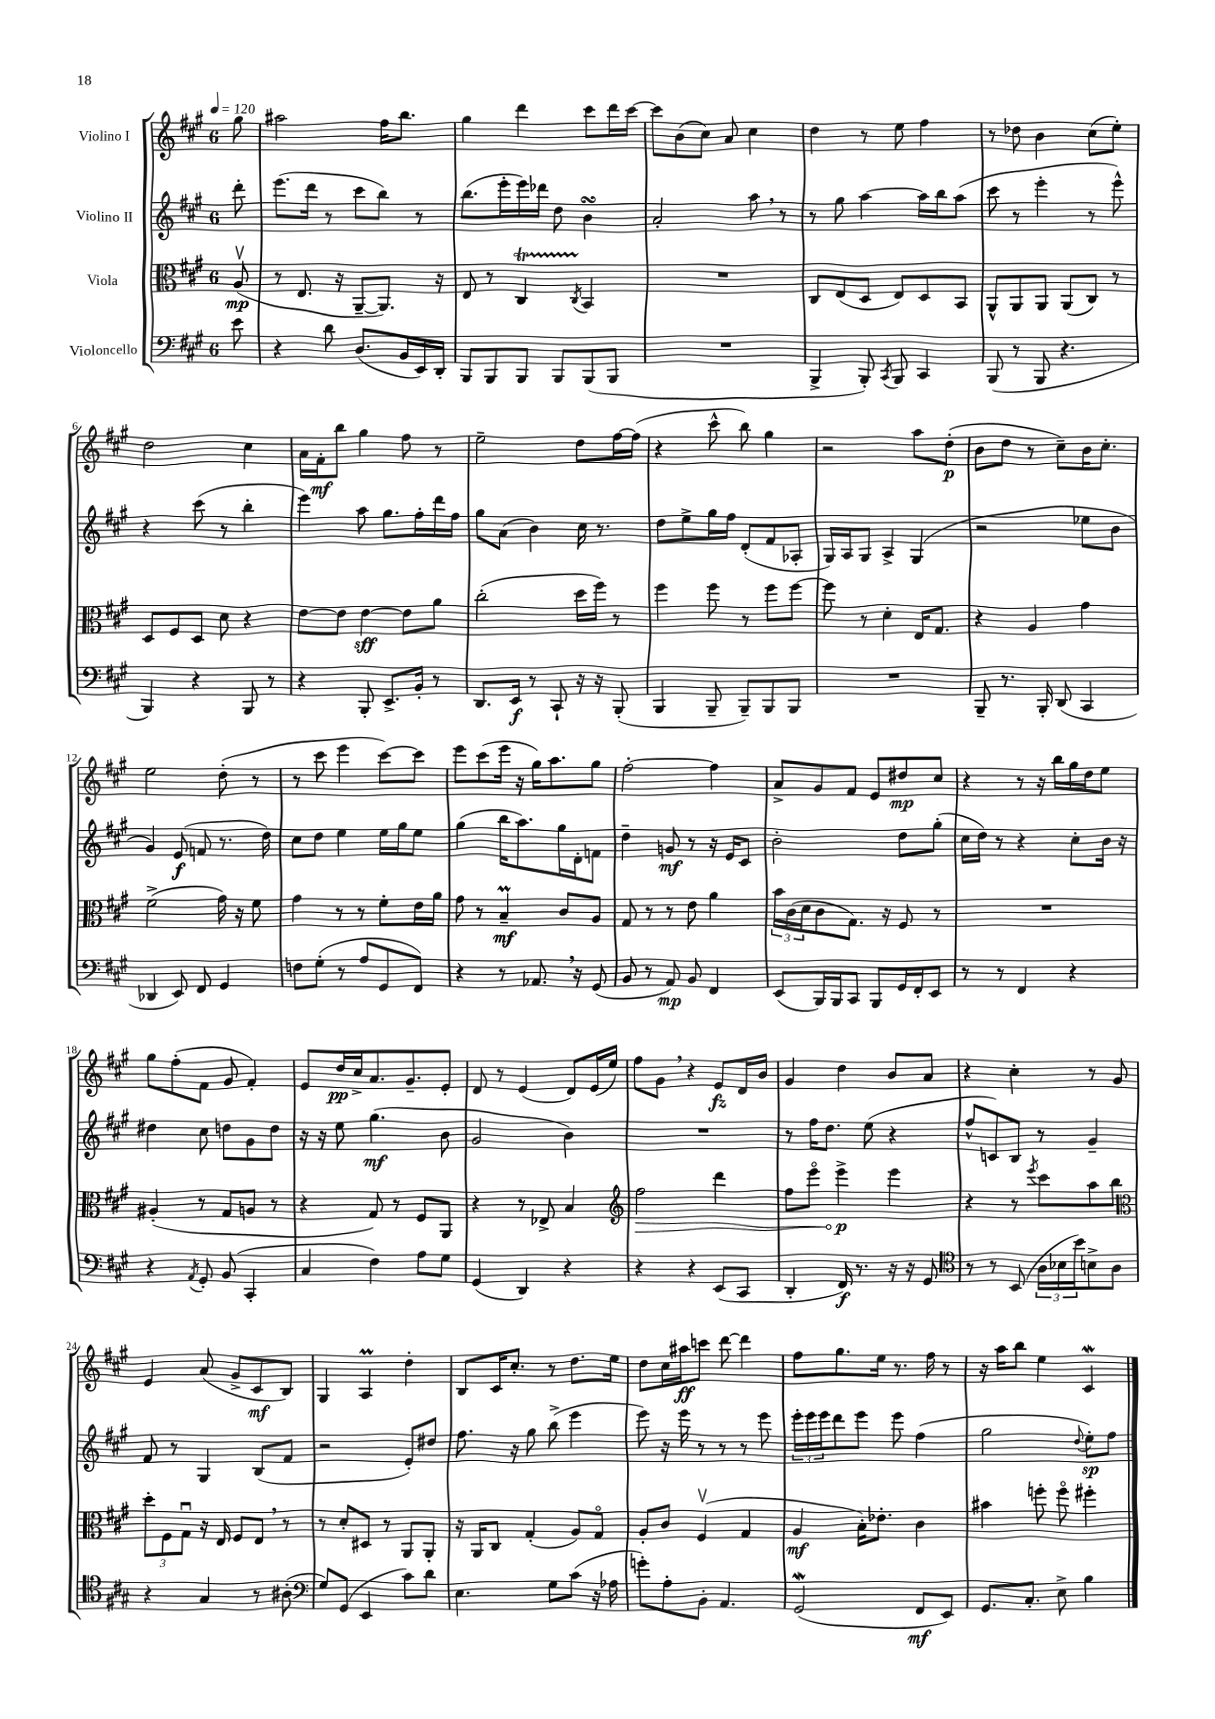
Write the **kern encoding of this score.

**kern	**kern	**kern	**kern
*staff4	*staff3	*staff2	*staff1
*clefF4	*clefC3	*clefG2	*clefG2
*k[f#c#g#]	*k[f#c#g#]	*k[f#c#g#]	*k[f#c#g#]
*M6/8	*M6/8	*M6/8	*M6/8
*MM120	*MM120	*MM120	*MM120
8e	(8Av	8ddd'	8gg#
=	=	=	=
4r	8r	(8.eee	2aa#
.	8.E	.	.
.	.	16ddd	.
8d	.	8r	.
.	16r	.	.
(8.D	[8AA~	8ccc#	.
.	8.AA])	8bb)	16ff#
16BB	.	.	8.bb
16EE)	.	8r	.
16DD'	16r	.	.
=	=	=	=
8BBB	8E	(8.bb	4gg#
8BBB	8r	.	.
.	.	16eee'	.
8BBB	4C#	16eee)	4ddd
.	.	16ddd-	.
8BBB	.	8dd	.
.	8qC#	.	.
(8BBB	4BB	4b	8ccc#
8BBB	.	.	16ddd
.	.	.	[16ccc#
=	=	=	=
2.r	2.r	2a'	8ccc#]
.	.	.	(8b
.	.	.	8cc#)
.	.	.	8a
.	.	8aa	4cc#
.	.	8r	.
=	=	=	=
4BBB^	8C#	8r	4dd
.	(8E	8gg#	.
8BBB')	8D	[4aa	8r
8qCC#	.	.	.
8BBB	8E)	.	8ee
4CC#	8D	16aa]	4ff#
.	.	16bb	.
.	8BB	(8aa	.
=	=	=	=
(8BBB	8AA^^	8ccc#	8r
8r	8AA	8r	8dd-
8BBB	8AA	4eee'	4b
4.r	(8AA	.	.
.	8C#)	8r	(8cc#
.	8r	8eee^^)	8ee')
=	=	=	=
4BBB)	8D	4r	2dd
.	8F#	.	.
4r	8D	(8ccc#	.
.	8d	8r	.
8BBB	4r	4bb'	4cc#
8r	.	.	.
=	=	=	=
4r	[8e	4eee)	16a
.	.	.	16f#'
.	8e]	.	8bb
8BBB'	[4e	8aa	4gg#
8.EE^	.	8.gg#	.
.	8e]	.	8ff#
16BB'	.	16ff#'	.
8r	8a	16ddd	8r
.	.	16ff#	.
=	=	=	=
8.DD	(2cc#'	8gg#	2ee~
.	.	(8a	.
16EE	.	.	.
8r	.	4b)	.
8CC#`	.	.	.
16r	16dd	16cc#	8dd
16r	16ff#)	8.r	.
(8BBB'	8r	.	[16ff#
.	.	.	(16ff#]
=	=	=	=
4BBB	4ff#	8dd	4r
.	.	8ee^	.
8BBB~	8ff#	16gg#	8ccc#^^
.	.	16ff#	.
8BBB~)	8r	(8d'	8bb)
8BBB	8ff#	8f#	4gg#
8BBB	[8ff#	8A-'	.
=	=	=	=
2.r	8ff#]	16G#)	2r
.	.	16A	.
.	8r	8G#	.
.	4d'	4A^	.
.	16E	(4G#	8aa
.	8.G#	.	.
.	.	.	(8dd'
=	=	=	=
8BBB~	4r	2r	8b
8.r	.	.	8dd
.	4A	.	8r
16BBB'	.	.	.
(8DD	.	.	8cc#~)
4CC#	4g#	8ee-	16b
.	.	.	8.cc#'
.	.	8b	.
=	=	=	=
4DD-	(2f#^	4g#)	2ee
8EE)	.	(8e	.
8FF#	.	8f	.
4GG#	16g#)	8.r	(8dd'
.	16r	.	.
.	8f#	.	8r
.	.	16dd)	.
=	=	=	=
8F	4g#	8cc#	8r
(8G#'	.	8dd	8ccc#
8r	8r	4ee	4eee
8A	8r	.	.
8GG#	8f#'	16ee	[8ccc#)
.	.	16gg#	.
8FF#)	16e	8ee	8ccc#]
.	16a	.	.
=	=	=	=
4r	8g#	(4gg#	8eee
.	8r	.	(8ccc#
8r	4B~	16bb	16eee
.	.	8.aa)	16r
8.AA-	.	.	16gg#)
.	.	.	8.aa
.	8c#	16gg#	.
16r	.	16d'	.
(8GG#	8A	8f	8gg#
=	=	=	=
8BB	8G#	4dd~	[2ff#'
8r	8r	.	.
8AA)	8r	8g	.
8BB	8e	8r	.
4FF#	4a	16r	4ff#]
.	.	16e	.
.	.	8c#	.
=	=	=	=
(8EE	24b	2b'	8a^
.	(24c#	.	.
.	24d	.	.
16BBB)	8c#	.	8g#
16BBB	.	.	.
8CC#	8.G#)	.	8f#
8BBB	.	.	8e
.	16r	.	.
16GG#	8F#	8dd	8dd#
16FF#'	.	.	.
8EE	8r	(8gg#'	8cc#
=	=	=	=
8r	2.r	16cc#	4r
.	.	16dd)	.
8r	.	8r	.
4FF#	.	4r	8r
.	.	.	16r
.	.	.	16bb
4r	.	8cc#'	16gg#
.	.	.	16dd
.	.	16b	8ee
.	.	16r	.
=	=	=	=
4r	(4A#'	4dd#	8gg#
.	.	.	(8ff#'
8qAA	.	.	.
8GG#'	8r	8cc#	8f#
(8BB	8G#	8dd	8g#
4CC#'	8A	8g#	4f#')
.	8r	8dd	.
=	=	=	=
4C#	4r	16r	8e
.	.	16r	.
.	.	8ee	16dd
.	.	.	16cc#^
4F#)	8G#)	(4.gg#	8.a
.	8r	.	.
.	.	.	8.g#~
8A	8F#	.	.
8G#	8AA	8b	8e'
=	=	=	=
(4GG#	4r	2g#	8d
.	.	.	8r
4DD)	8r	.	(4e
.	8E-^	.	.
4r	4B	4b)	8d)
.	.	.	(16e
.	.	.	16ee)
=	=	=	=
*	*clefG2	*	*
4r	2ff#	2.r	8ff#
.	.	.	8g#
4r	.	.	4r
(8EE	4ddd	.	8e
8CC#	.	.	16d
.	.	.	16b
=	=	=	=
4DD'	8ff#	8r	4g#
.	8eeeo	16ff#	.
.	.	8.dd	.
16FF#)	4eee^	.	4dd
8.r	.	.	.
.	.	(8ee	.
16r	4eee	4r	8b
16r	.	.	.
8GG#	.	.	8a
=	=	=	=
*clefC4	*	*	*
8r	4r	8ff#^^	4r
8r	.	8c)	.
(8BB	8r	8B	4cc#'
.	8qeee	.	.
24A	8ccc#	8r	.
24B-	.	.	.
24b)	.	.	.
8B^	8aa	4g#~	8r
8A	8bb	.	8g#
=	=	=	=
*	*clefC3	*	*
4r	12dd'	8f#	4e
.	12F#	.	.
.	.	8r	.
.	12G#u	.	.
4G#	16r	4G#	(8a
.	16E	.	.
.	8F#	.	8g#^
8r	8E	(8B	8c#
(8A#'	8r	8f#	8B)
=	=	=	=
*clefF4	*	*	*
8G#)	8r	2r	4G#
(8GG#	8d'	.	.
4EE	8D#	.	4A
.	8r	.	.
8c#)	8AA	8e')	4dd'
8d	8AA'	8dd#	.
=	=	=	=
4.E	16r	8.ff#	8B
.	16AA	.	.
.	8C#	.	16c#
.	.	16r	8.cc#'
.	(4G#'	8gg#	.
8G#	.	(8bb^	8r
(8c#	8A)	4eee	8.dd
16r	8G#o	.	.
16A-	.	.	16ee
=	=	=	=
8g')	8A'	8eee)	8dd
8A'	8c#	16r	16cc#
.	.	16eee	16aa#
8BB'	(4F#v	8r	8ccc
4.AA	.	8r	[8ddd
.	4G#	8r	4ddd]
.	.	8eee	.
=	=	=	=
(2GG#	4A	24eee'	8ff#
.	.	24eee	.
.	.	24eee	.
.	.	8ddd	8.gg#
.	16B')	8eee	.
.	8.e-'	.	16ee
.	.	8eee	8.r
8FF#	4c#	(4ff#	.
.	.	.	16ff#
8EE)	.	.	8r
=	=	=	=
8.GG#	4b#	2gg#	16r
.	.	.	16aa
.	.	.	8bb
8.C#'	.	.	.
.	8ff'	.	4ee
8E^	8ffo	.	.
.	.	8qqdd	.
4B	4ff#'	8ee')	4c#
.	.	8ff#	.
==	==	==	==
*-	*-	*-	*-
